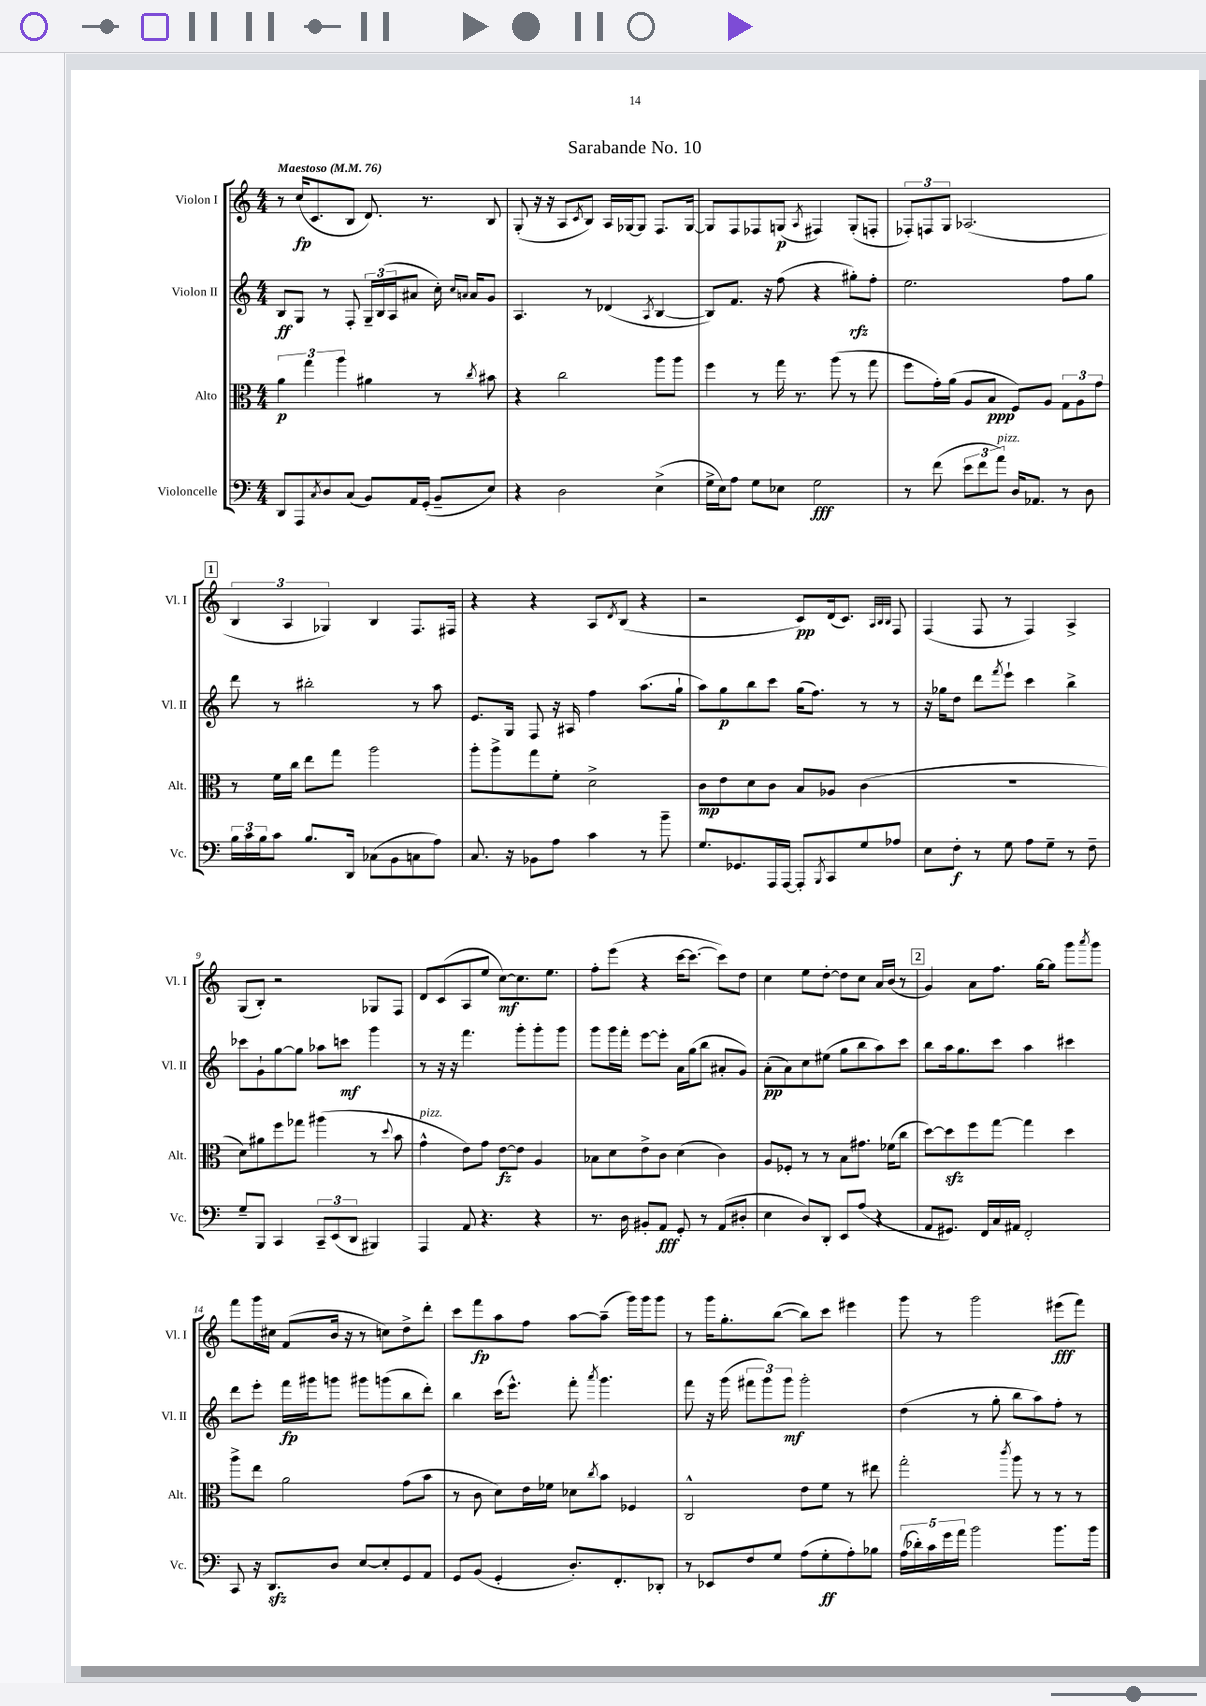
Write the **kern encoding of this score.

**kern	**kern	**kern	**kern
*staff4	*staff3	*staff2	*staff1
*clefF4	*clefC3	*clefG2	*clefG2
*k[]	*k[]	*k[]	*k[]
*M4/4	*M4/4	*M4/4	*M4/4
*MM76	*MM76	*MM76	*MM76
8DD	6a	8B	8r
8AAA	.	8G	(16cc
.	6gg	.	.
.	.	.	8.c
8qC	.	.	.
8D	.	8r	.
.	6aa	.	.
(8C	.	8F'	8B
8BB)	4a#	24G~	8.d)
.	.	(24B	.
.	.	24A	.
16AA	.	8a#	.
(16GG'	.	.	8.r
8BB~	8r	16cc')	.
.	.	16qqcc	.
.	.	16qqa	.
.	.	16a	.
.	8qcc	.	.
8E)	8b#	8g	8B
=	=	=	=
4r	4r	4.A	(8G'
.	.	.	16r
.	.	.	16r
2D	2cc	.	8A
.	.	.	8qc
.	.	8r	8B)
.	.	(4d-	16A
.	.	.	[16G-
.	.	.	8G-]
.	.	8qA	.
(4E^	8aa	[4B	8.F
.	8aa	.	.
.	.	.	[16G-
=	=	=	=
16G^	4ff	8B])	8G-]
16E)	.	.	.
8A	.	8.f	8F
8G	8r	.	8F-
.	.	16r	.
8E-	16gg	(8ff	(8G
.	8.r	.	.
.	.	.	8qA
2G	.	4r	4F#)
.	(8aa	.	.
.	8r	8gg#')	(8G'
.	8gg	8ff'	8F'
=	=	=	=
8r	8ff	2.ee	12F-')
.	.	.	12F
(8f	16g')	.	.
.	.	.	12G
.	(16a	.	.
12e	8A	.	(2.A-
12f	.	.	.
.	8B	.	.
12a)	.	.	.
16D	8F)	.	.
8.AA-	.	.	.
.	8A	.	.
8r	12G	8ff	.
.	12A	.	.
8D	.	8gg	.
.	12g	.	.
=	=	=	=
24B	8r	8ddd	6B
24c	.	.	.
24B	.	.	.
8c	16f	8r	.
.	.	.	6A
.	16cc	.	.
8.B	8ee	2bb#'	.
.	.	.	6G-)
.	8gg	.	.
16DD	.	.	.
(8C-	2aa	.	4B
8BB	.	.	.
8C	.	8r	8.F
8A)	.	8aa	.
.	.	.	16F#
=	=	=	=
8.C	8aa'	8.e	4r
.	8aa^	.	.
16r	.	16G	.
8BB-	8gg	8F	4r
8A	8f'	16r	.
.	.	16A#	.
4c	2d^	4ff	8A
.	.	.	8qd
.	.	.	(8B
8r	.	(8.aa	4r
8b~	.	.	.
.	.	16gg`	.
=	=	=	=
8.G	8c	8aa)	2r
.	8e	8gg	.
8.GG-	.	.	.
.	8d	8bb	.
16AAA	8c	8ccc	.
[16AAA	.	.	.
8AAA']	8B	(16gg	8c)
.	.	8.ff)	.
8qBBB	.	.	.
8CC	8A-	.	(16d
.	.	.	8.c)
8G	(4c	8r	.
.	.	.	32qqA
.	.	.	32qqB
.	.	.	32qqB
8A-	.	8r	8F
=	=	=	=
8E	1r	16r	(4F
.	.	16gg-	.
8F'	.	8dd	.
8r	.	8ddd	8F
.	.	8qfff	.
8G	.	8eee`	8r
8A	.	4ccc	4F)
8G~	.	.	.
8r	.	4bb^	4A^
8F~	.	.	.
=	=	=	=
8G~	8d)	8ccc-	(8G
8BBB	8a#	8g`	8B')
4CC	8ff	[8gg	2r
.	8gg-	8gg]	.
12CC~	(4aa#	8aa-	.
(12EE	.	.	.
.	.	8ccc	.
12DD	.	.	.
4BBB#)	8r	4ggg	8G-
.	8qqdd	.	.
.	8b	.	8F
=	=	=	=
4AAA	4g^^	8r	8d
.	.	16r	(8c
.	.	16r	.
8AA	8e)	4.fff	8A
4.r	8g	.	8ee
.	[8e	.	[8cc)
.	8e]	8ggg'	8.cc]
4r	4A	8ggg'	.
.	.	.	8.ee
.	.	8ggg	.
=	=	=	=
8.r	8B-	8ggg	8ff'
.	8d	16ggg	(8eee
16D	.	16fff'	.
8BB#'	8e^	[8eee	4r
8AA	8c	8eee']	.
8GG'	(4d	16a	[16ccc
.	.	(16gg	8.ccc_
8r	.	8bb	.
(8AA	4c)	8a#'	8ccc])
8D#'	.	8g)	8dd
=	=	=	=
4E	8A	(8a'	4cc
.	8F-'	8a)	.
8D)	8r	8cc	8ee
8DD'	8r	(8ee#	[8dd'
8EE	8B	8gg	8dd]
(8A	8.g#	8bb	8cc
4r	.	8aa)	16a
.	(16f-	.	(16b
.	8cc	8ccc	8r
=	=	=	=
8AA	[8dd)	8bb	4g)
8.GG#)	8dd]	16aa	.
.	.	8.gg	.
.	8ff	.	8a
16FF	.	.	.
16C	[8gg	8ccc	8.ff
16AA#	.	.	.
2FF'	4gg]	4aa	.
.	.	.	[16gg
.	.	.	8gg]
.	4dd	4ccc#	8ggg
.	.	.	8qaaa
.	.	.	8ggg
=	=	=	=
8CC	8aa^	8ddd	8fff
16r	8ee	8eee'	16ggg
8.DD	.	.	16cc#
.	2a	16fff	(8f
.	.	16ggg#	.
8D	.	8ggg	16b
.	.	.	16r
[8E	.	8ggg#	8r
8E']	.	(8ggg	8cc)
8GG	(8g	8bb	8dd^
8AA	8b	8ddd')	8ddd'
=	=	=	=
8GG	8r	4bb	8ccc
(8BB	8c	.	8fff
4GG'	8d)	(16ccc	8aa
.	.	8.eee^^)	.
.	16e	.	8ff
.	16f-	.	.
8.D')	8d-	8fff'	[8aa
.	8qcc	8qaaa	.
.	8b	4.ggg	(8aa~]
8.FF'	.	.	.
.	4F-	.	16ggg)
.	.	.	16ggg
8DD-'	.	.	8ggg
=	=	=	=
8r	2C^^	8fff	8r
8EE-	.	16r	16ggg
.	.	(16ggg	8.gg'
8F	.	12fff#	.
.	.	12ggg)	.
8G	.	.	([8bb
.	.	12ggg	.
(8A	8e	2ggg'	8bb])
8G'	8f	.	8ccc
8A')	8r	.	4eee#
8B-	8ee#	.	.
=	=	=	=
(20A	2gg'	(4dd	8ggg
20d-')	.	.	.
20c	.	.	.
.	.	.	8r
20g	.	.	.
20a	.	.	.
2b	.	8r	2ggg
.	.	8gg'	.
.	8qccc	.	.
.	8aa	8bb	.
.	8r	8aa)	.
8.b	8r	8ff'	(8eee#
.	8r	8r	8fff)
16b	.	.	.
==	==	==	==
*-	*-	*-	*-
